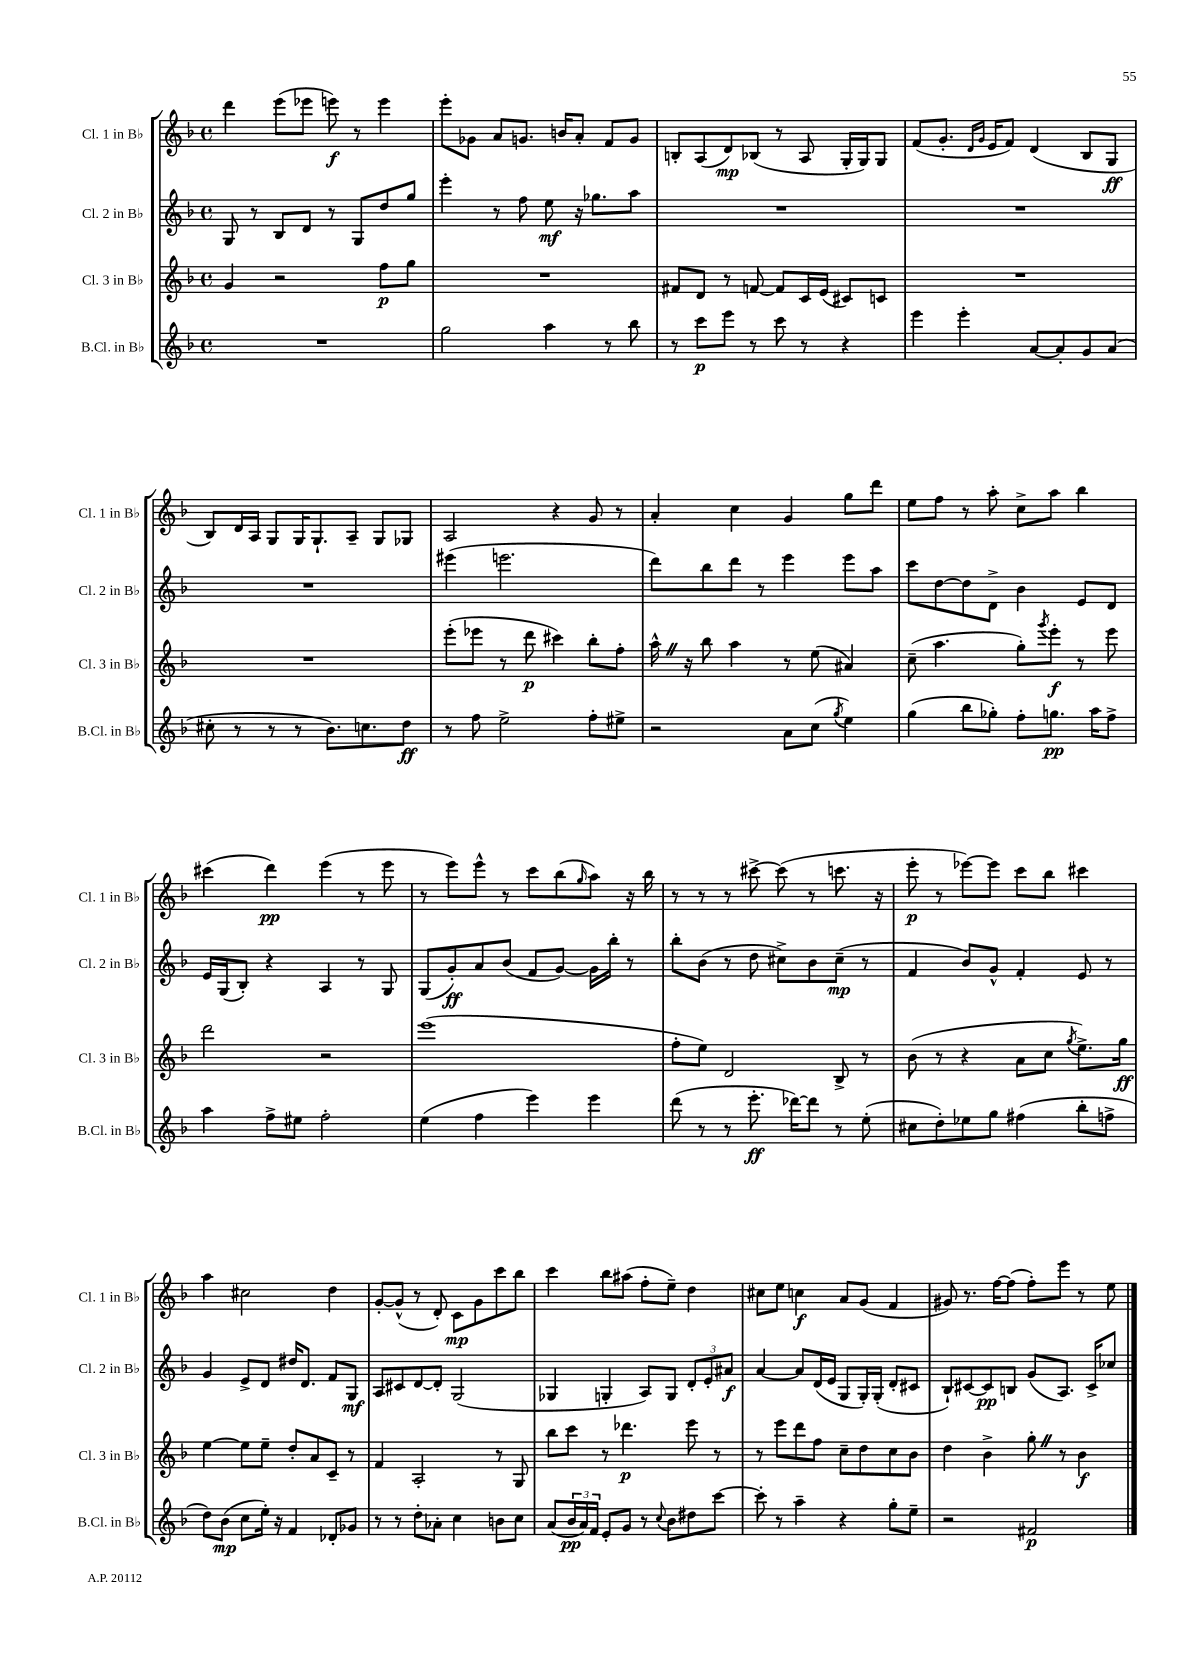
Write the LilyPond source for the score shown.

<<
\new StaffGroup <<
\new Staff = "s0" \with { instrumentName = "Cl. 1 in Bb" shortInstrumentName = "Cl. 1 in Bb" } {
    \clef treble \key f \major \defaultTimeSignature \time 4/4
    d'''4 e'''8( ees'''8 e'''8\f) r8 e'''4 |
    e'''8-. ges'8 a'8 g'8. b'16 a'8-. f'8 g'8 |
    b8-. a8( d'8\mp) bes8( r8 a8 g16-. g16) g8 |
    f'8( g'8.-. \grace { d'16 g'16 } e'16 f'8) d'4( bes8 g8\ff |
    bes8) d'16 a16 g8 g16 g8.-! a8-- g8 ges8 |
    a2 r4 g'8 r8 |
    a'4-. c''4 g'4 g''8 d'''8 |
    e''8 f''8 r8 a''8-. c''8-> a''8 bes''4 |
    cis'''4( d'''4\pp) e'''4( r8 e'''8 |
    r8 e'''8) e'''8-^ r8 c'''8 bes''8( \grace { g''16 } a''8) r16 bes''16 |
    r8 r8 r8 cis'''8~-> cis'''8( r8 c'''8. r16 |
    e'''8-.\p r8 ees'''8~) ees'''8 c'''8 bes''8 cis'''4 |
    a''4 cis''2 d''4 |
    g'8~-. g'8-^( r8 d'8-.) c'8\mp g'8 c'''8 bes''8 |
    c'''4 bes''8 ais''8( f''8-. e''8--) d''4 |
    cis''8 e''8 c''4\f a'8 g'8( f'4 |
    gis'8) r8. f''16~ f''8( f''8-.) e'''8 r8 e''8 \bar "|." |
}
\new Staff = "s1" \with { instrumentName = "Cl. 2 in Bb" shortInstrumentName = "Cl. 2 in Bb" } {
    \clef treble \key f \major \defaultTimeSignature \time 4/4
    g8 r8 bes8 d'8 r8 g8 d''8 g''8 |
    e'''4-. r8 f''8 e''8\mf r16 ges''8. a''8 |
    R1 |
    R1 |
    R1 |
    eis'''4( e'''2. |
    d'''8) bes''8 d'''8 r8 e'''4 e'''8 a''8 |
    c'''8 d''8~ d''8 d'8-> bes'4 e'8 d'8 |
    e'16 g16( bes8-.) r4 a4 r8 g8 |
    g8( g'8-.\ff) a'8 bes'8( f'8 g'8~) g'16 bes''16-. r8 |
    bes''8-. bes'8( r8 d''8 cis''8->) bes'8 cis''8--\mp( r8 |
    f'4 bes'8) g'8-^ f'4-. e'8 r8 |
    g'4 e'8-> d'8 dis''16 d'8. f'8 g8\mf |
    a8 cis'8 d'8~ d'8-. g2( |
    ges4 g4-. a8) g8 \tuplet 3/2 { d'8-. e'8-. ais'8\f } |
    a'4~ a'8 d'16( e'16 g8 g16-.) g16-.( d'8-. cis'8 |
    bes8-!) cis'8~ cis'8\pp b8 g'8( a8.) cis'16-> ces''8 \bar "|." |
}
\new Staff = "s2" \with { instrumentName = "Cl. 3 in Bb" shortInstrumentName = "Cl. 3 in Bb" } {
    \clef treble \key f \major \defaultTimeSignature \time 4/4
    g'4 r2 f''8\p g''8 |
    R1 |
    fis'8 d'8 r8 f'8~ f'8 c'16 e'16( cis'8) c'8 |
    R1 |
    R1 |
    e'''8-.( ees'''8 r8 d'''8\p cis'''4) bes''8-. f''8-. |
    a''16-^ \once \override BreathingSign.text = \markup { \musicglyph "scripts.caesura.straight" } \breathe r16 bes''8 a''4 r8 e''8( ais'4) |
    c''8--( a''4. g''8-.) \acciaccatura { g'''8 } e'''8-.\f r8 e'''8 |
    d'''2 r2 |
    e'''1( |
    f''8-. e''8) d'2 bes8-> r8 |
    bes'8( r8 r4 a'8 c''8 \acciaccatura { g''8 } e''8.->) g''16\ff |
    e''4~ e''8 e''8-- d''8-. a'8 c'8-- r8 |
    f'4 a2-. r8 g8 |
    bes''8 c'''8 r8 des'''4.\p e'''8 r8 |
    r8 e'''8 d'''8 f''8 c''8-- d''8 c''8 bes'8 |
    d''4 bes'4-> g''8-. \once \override BreathingSign.text = \markup { \musicglyph "scripts.caesura.straight" } \breathe r8 bes'4\f \bar "|." |
}
\new Staff = "s3" \with { instrumentName = "B.Cl. in Bb" shortInstrumentName = "B.Cl. in Bb" } {
    \clef treble \key f \major \defaultTimeSignature \time 4/4
    R1 |
    g''2 a''4 r8 bes''8 |
    r8 c'''8\p e'''8 r8 c'''8 r8 r4 |
    e'''4 e'''4-. a'8~ a'8-. g'8 a'8( |
    cis''8-. r8 r8 r8 bes'8.) c''8. d''8\ff |
    r8 f''8 e''2-> f''8-. eis''8-> |
    r2 a'8 c''8( \acciaccatura { g''8 } e''4) |
    g''4( bes''8 ges''8-.) f''8-. g''8.\pp a''16 f''8-> |
    a''4 f''8-> eis''8 f''2-. |
    e''4( f''4 e'''4) e'''4 |
    d'''8( r8 r8 e'''8.-.\ff des'''16~) des'''8 r8 e''8-.( |
    cis''8 d''8-.) ees''8 g''8 fis''4( bes''8-. f''8-> |
    d''8) bes'8\mp( c''8 e''16-.) r16 f'4 des'8-. ges'8 |
    r8 r8 d''8-. aes'8-. c''4 b'8 c''8 |
    a'8( \tuplet 3/2 { bes'16\pp a'16) f'16 } e'8-. g'8 r8 \appoggiatura { c''8 } bes'8 dis''8 c'''8~ |
    c'''8-. r8 a''4-- r4 g''8-. e''8-- |
    r2 fis'2\p \bar "|." |
}
>>
>>
\layout { \context { \Score \remove "Bar_number_engraver" } }
